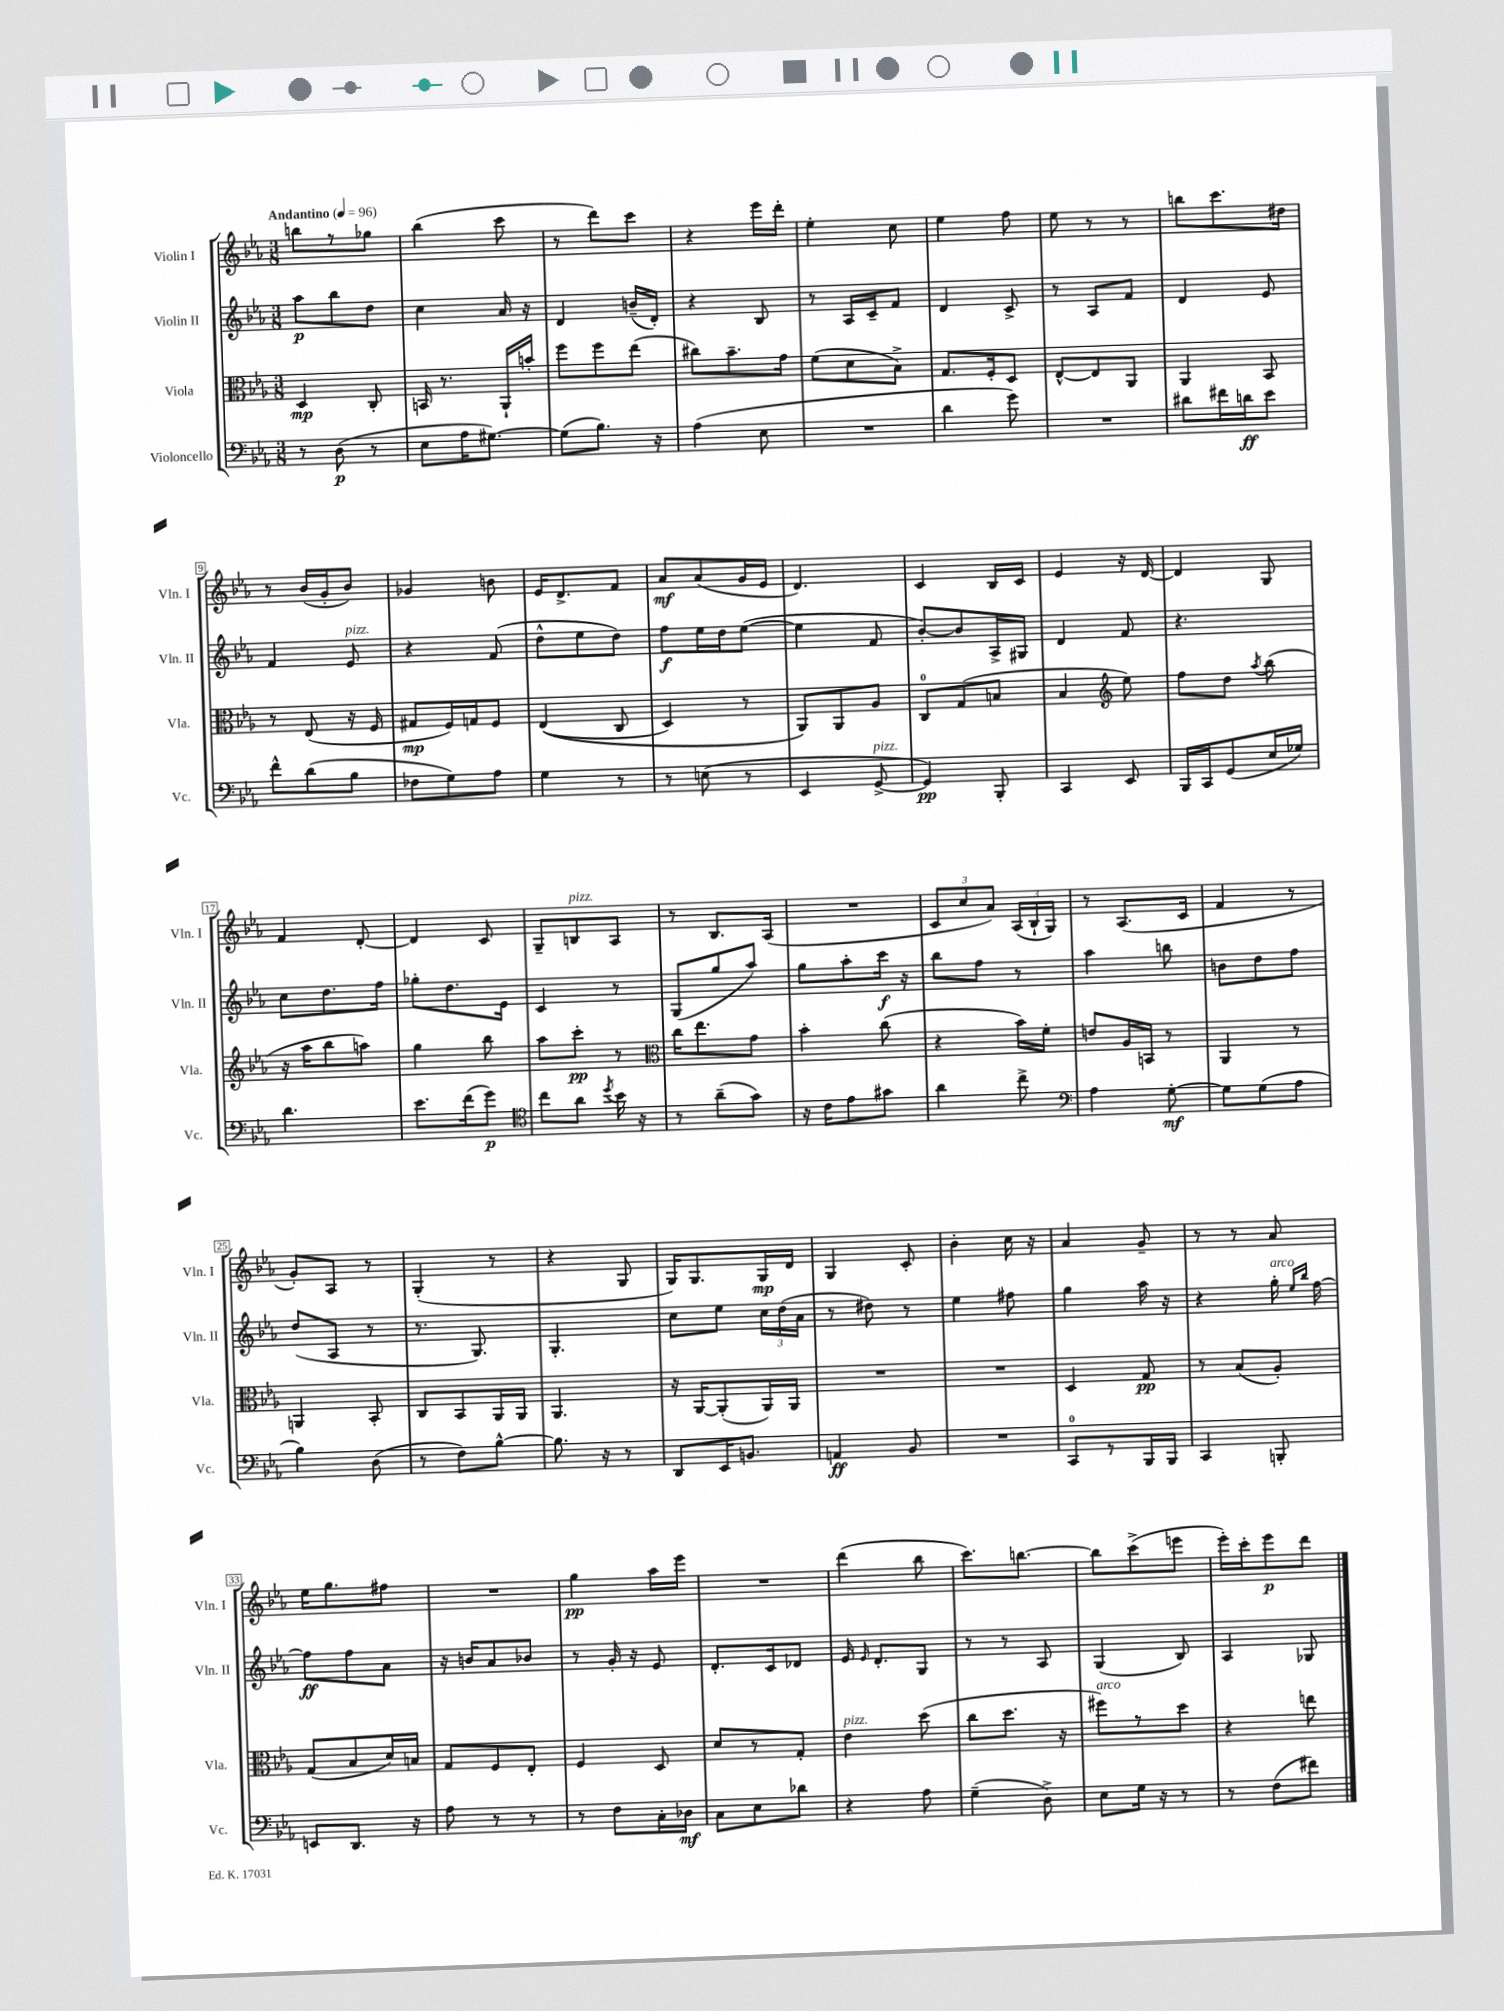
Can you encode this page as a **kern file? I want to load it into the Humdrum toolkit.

**kern	**dynam	**kern	**dynam	**kern	**dynam	**kern	**dynam
*part4	*part4	*part3	*part3	*part2	*part2	*part1	*part1
*staff4	*staff4	*staff3	*staff3	*staff2	*staff2	*staff1	*staff1
*I"Violoncello	*	*I"Viola	*	*I"Violin II	*	*I"Violin I	*
*I'Vc.	*	*I'Vla.	*	*I'Vln. II	*	*I'Vln. I	*
*clefF4	*	*clefC3	*	*clefG2	*	*clefG2	*
*k[b-e-a-]	*	*k[b-e-a-]	*	*k[b-e-a-]	*	*k[b-e-a-]	*
*M3/8	*	*M3/8	*	*M3/8	*	*M3/8	*
*MM96	*	*MM96	*	*MM96	*	*MM96	*
=1	=1	=1	=1	=1	=1	=1	=1
!	!	!	!	!	!	!LO:TX:a:B:t=Andantino	!
8r	.	4D/	mp	8aa-\L	p	8bbn\L	.
(8D\	p	.	.	8bb-\	.	8r	.
8r	.	8C'/	.	8dd\J	.	8gg-X\J	.
=2	=2	=2	=2	=2	=2	=2	=2
8E-\L	.	16BBn/	.	4cc\	.	(4bb-\	.
.	.	8.r	.	.	.	.	.
16A-\K	.	.	.	.	.	.	.
[8.G#X\J)	.	.	.	.	.	.	.
.	.	16AA-`/LL	.	16a-/	.	8ccc\	.
.	.	16bn'/JJ	.	16r	.	.	.
=3	=3	=3	=3	=3	=3	=3	=3
(8G#\L]	.	8ff\L	.	4d/	.	8r	.
8.B-\J)	.	8ff\	.	.	.	8ddd\L)	.
.	.	(8ee-\J	.	(16bn~/LL	.	8ccc\J	.
16r	.	.	.	16d'/JJ)	.	.	.
=4	=4	=4	=4	=4	=4	=4	=4
(4A-\	.	8cc#X\L)	.	4r	.	4r	.
.	.	8.b-~\	.	.	.	.	.
8E-\	.	.	.	8B-/	.	16eee-\LL	.
.	.	16g\Jk	.	.	.	16ddd'\JJ	.
=5	=5	=5	=5	=5	=5	=5	=5
4.r	.	(8f\L	.	8r	.	4ee-'\	.
.	.	8d\	.	16A-/LL	.	.	.
.	.	.	.	16c~/J	.	.	.
.	.	8B-^\J)	.	8f/J	.	8cc\	.
=6	=6	=6	=6	=6	=6	=6	=6
4d\	.	8.G/L	.	4d/	.	4ee-\	.
.	.	16F'/k	.	.	.	.	.
8g\)	.	8D/J	.	8c^/	.	8ff\	.
=7	=7	=7	=7	=7	=7	=7	=7
4.r	.	[8E-^^/L	.	8r	.	8ee-\	.
.	.	8E-/]	.	8A-/L	.	8r	.
.	.	8AA-/J	.	8f/J	.	8r	.
=8	=8	=8	=8	=8	=8	=8	=8
8d#X\L	.	4AA-/	.	4d/	.	8bbn\L	.
16f#X\L	.	.	.	.	.	8.ccc\	.
16dn\J	ff	.	.	.	.	.	.
8e-\J	.	8BB-/	.	8e-/	.	.	.
.	.	.	.	.	.	16dd#X\Jk	.
!!LO:LB:g=z
=9	=9	=9	=9	=9	=9	=9	=9
8f^^\L	.	8r	.	4f/	.	8r	.
(8d\	.	(8E-/	.	.	.	(16b-/LL	.
.	.	.	.	.	.	16g'/J	.
!	!	!	!	!LO:TX:a:i:t=pizz.	!	!	!
8B-\J	.	16r	.	8e-/	.	8b-/J)	.
.	.	16F/	.	.	.	.	.
=10	=10	=10	=10	=10	=10	=10	=10
8F-X\L	.	8G#X/L	mp	4r	.	4g-X/	.
8G\)	.	16F/L)	.	.	.	.	.
.	.	16Gn/J	.	.	.	.	.
8A-\J	.	8F/J	.	(8f/	.	8bn\	.
=11	=11	=11	=11	=11	=11	=11	=11
4G\	.	((4E-/	.	8dd^^\L	.	16e-/KL	.
.	.	.	.	.	.	8.d^/	.
.	.	.	.	8ee-\	.	.	.
8r	.	8C/	.	8dd\J)	.	8f/J	.
=12	=12	=12	=12	=12	=12	=12	=12
8r	.	4D/)	.	8ff\L	f	8a-/L	mf
(8En\	.	.	.	16ee-\L	.	(8a-/	.
.	.	.	.	16dd\J	.	.	.
8r	.	8r	.	([8ee-\J	.	16g/L	.
.	.	.	.	.	.	16e-/JJ	.
=13	=13	=13	=13	=13	=13	=13	=13
4EE-/	.	8AA-/L)	.	4ee-\]	.	4.d/)	.
.	.	8AA-/	.	.	.	.	.
!LO:TX:a:i:t=pizz.	!	!	!	!	!	!	!
[8GG^/	.	8A-/J	.	8f/	.	.	.
=14	=14	=14	=14	=14	=14	=14	=14
4GG/])	pp	8C/L	.	[8b-'/L)	.	4c/	.
.	.	(8G/	.	8b-/]	.	.	.
8BBB-'/	.	8Bn/J	.	16A-^/L	.	16B-/LL	.
.	.	.	.	16G#X/JJ	.	16c/JJ	.
=15	=15	=15	=15	=15	=15	=15	=15
4CC/	.	4B-/	.	4d/	.	4e-/	.
*	*	*clefG2	*	*	*	*	*
8EE-/	.	8ee-\)	.	8f/	.	16r	.
.	.	.	.	.	.	[16d/	.
=16	=16	=16	=16	=16	=16	=16	=16
16BBB-/LL	.	8ff\L	.	4.r	.	4d/]	.
16CC/J	.	.	.	.	.	.	.
(8GG/	.	8dd\J	.	.	.	.	.
.	.	8qaa-/	.	.	.	.	.
16E-/L	.	(8bb-\	.	.	.	8G/	.
16G-X/JJ)	.	.	.	.	.	.	.
!!LO:LB:g=z
=17	=17	=17	=17	=17	=17	=17	=17
4.d\	.	16r	.	8cc\L	.	4f/	.
.	.	16aa-\KL	.	.	.	.	.
.	.	8bb-\	.	8.dd\	.	.	.
.	.	8aan\J)	.	.	.	[8d'/	.
.	.	.	.	16ff\Jk	.	.	.
=18	=18	=18	=18	=18	=18	=18	=18
8.e-\L	.	4gg\	.	8gg-X'\L	.	4d/]	.
.	.	.	.	8.dd\	.	.	.
(16f\k	.	.	.	.	.	.	.
8g\J)	p	8bb-\	.	.	.	8c/	.
.	.	.	.	16e-\Jk	.	.	.
=19	=19	=19	=19	=19	=19	=19	=19
*clefC4	*	*	*	*	*	*	*
8cc\L	.	8aa-\L	.	4c/	.	8G~/L	.
!	!	!	!	!	!	!LO:TX:a:i:t=pizz.	!
8a-\J	.	8ccc'\J	pp	.	.	8Bn/	.
8qdd/	.	.	.	.	.	.	.
16b-\	.	8r	.	8r	.	8A-/J	.
16r	.	.	.	.	.	.	.
=20	=20	=20	=20	=20	=20	=20	=20
*	*	*clefC3	*	*	*	*	*
8r	.	16cc\KL	.	(8G/L	.	8r	.
.	.	8.ee-\	.	.	.	.	.
(8a-~\L	.	.	.	8gg/	.	8.B-/L	.
8g\J)	.	8g\J	.	8aa-/J)	.	.	.
.	.	.	.	.	.	(16A-/Jk	.
=21	=21	=21	=21	=21	=21	=21	=21
16r	.	4b-'\	.	8gg\L	.	4.r	.
16c\KL	.	.	.	.	.	.	.
8e-\	.	.	.	8aa-'\	.	.	.
8g#X\J	.	(8cc\	.	16ccc\Jk	f	.	.
.	.	.	.	16r	.	.	.
=22	=22	=22	=22	=22	=22	=22	=22
4a-\	.	4r	.	8bb-\L	.	12c/L	.
.	.	.	.	.	.	12cc/	.
.	.	.	.	8ff\J	.	.	.
.	.	.	.	.	.	12a-/J)	.
8cc^\	.	16b-\LL)	.	8r	.	(24A-/LL	.
.	.	.	.	.	.	24B-`/	.
.	.	16f'\JJ	.	.	.	.	.
.	.	.	.	.	.	24G/JJ)	.
=23	=23	=23	=23	=23	=23	=23	=23
*clefF4	*	*	*	*	*	*	*
4A-\	.	8en/L	.	4aa-\	.	8r	.
.	.	16A-/L	.	.	.	(8.A-/L	.
.	.	16BBn/JJ	.	.	.	.	.
[8G'\	mf	8r	.	8bbn\	.	.	.
.	.	.	.	.	.	16c/Jk	.
=24	=24	=24	=24	=24	=24	=24	=24
8G\L]	.	4AA-/	.	8bn\L	.	4f/	.
(8G\	.	.	.	8dd\	.	.	.
8A-\J	.	8r	.	8ff\J	.	8r	.
!!LO:LB:g=z
=25	=25	=25	=25	=25	=25	=25	=25
4B-\)	.	4AAn/	.	(8dd/L	.	8g'/L)	.
.	.	.	.	8A-/J	.	8A-/J	.
(8D\	.	8BB-'/	.	8r	.	8r	.
=26	=26	=26	=26	=26	=26	=26	=26
8r	.	8C/L	.	8.r	.	(4G'/	.
8F\L)	.	8BB-/	.	.	.	.	.
.	.	.	.	8.G/)	.	.	.
[8B-^^\J	.	16AA-/L	.	.	.	8r	.
.	.	16AA-/JJ	.	.	.	.	.
=27	=27	=27	=27	=27	=27	=27	=27
8.B-\]	.	4.AA-/	.	4.G'/	.	4r	.
16r	.	.	.	.	.	.	.
8r	.	.	.	.	.	8G/	.
=28	=28	=28	=28	=28	=28	=28	=28
8DD/L	.	16r	.	8cc\L	.	16G/KL)	.
.	.	[16AA-/KL	.	.	.	8.G/	.
16EE-/K	.	(8AA-'/]	.	8ee-\J	.	.	.
8.BBn/J	.	.	.	.	.	.	.
.	.	16AA-/L)	.	24cc\LL	.	16G/L	mp
.	.	.	.	(24dd\	.	.	.
.	.	16AA-/JJ	.	.	.	16d/JJ	.
.	.	.	.	24a-\JJ	.	.	.
=29	=29	=29	=29	=29	=29	=29	=29
4AAn/	ff	4.r	.	8r	.	4G/	.
.	.	.	.	8dd#X\)	.	.	.
8BB-/	.	.	.	8r	.	8c'/	.
=30	=30	=30	=30	=30	=30	=30	=30
4.r	.	4.r	.	4ee-\	.	4b-'\	.
.	.	.	.	8ff#X\	.	16cc\	.
.	.	.	.	.	.	16r	.
=31	=31	=31	=31	=31	=31	=31	=31
8CC/L	.	4D/	.	4gg\	.	4a-/	.
8r	.	.	.	.	.	.	.
16BBB-/L	.	8G/	pp	16aa-\	.	8g~/	.
16BBB-/JJ	.	.	.	16r	.	.	.
=32	=32	=32	=32	=32	=32	=32	=32
4CC/	.	8r	.	4r	.	8r	.
.	.	(8B-/L	.	.	.	8r	.
!	!	!	!	!LO:TX:a:i:t=arco	!	!	!
8BBBn'/	.	8A-'/J)	.	16gg'\	.	8a-/	.
.	.	.	.	16qqee-/LL	.	.	.
.	.	.	.	16qqbb-/JJ	.	.	.
.	.	.	.	[16ff\	.	.	.
!!LO:LB:g=z
=33	=33	=33	=33	=33	=33	=33	=33
8EEn/L	.	(8G/L	.	8ff\L]	ff	16ee-\KL	.
.	.	.	.	.	.	8.gg\	.
8.DD/J	.	8B-/	.	8ff\	.	.	.
.	.	16d/L)	.	8a-\J	.	8ff#X\J	.
16r	.	16Bn/JJ	.	.	.	.	.
=34	=34	=34	=34	=34	=34	=34	=34
8A-\	.	8G/L	.	16r	.	4.r	.
.	.	.	.	16bn/KL	.	.	.
8r	.	8F/	.	8a-/	.	.	.
8r	.	8E-'/J	.	8b-X/J	.	.	.
=35	=35	=35	=35	=35	=35	=35	=35
8r	.	4F/	.	8r	.	4gg\	pp
8F\L	.	.	.	16g'/	.	.	.
.	.	.	.	16r	.	.	.
16C'\L	.	8D/	.	8e-/	.	16aa-\LL	.
16D-X\JJ	mf	.	.	.	.	16eee-\JJ	.
=36	=36	=36	=36	=36	=36	=36	=36
8C\L	.	8d/L	.	8.d'/L	.	4.r	.
8E-\	.	8r	.	.	.	.	.
.	.	.	.	16c/k	.	.	.
8d-X\J	.	8G'/J	.	8d-X/J	.	.	.
=37	=37	=37	=37	=37	=37	=37	=37
!	!	!LO:TX:a:i:t=pizz.	!	!	!	!	!
4r	.	4e-\	.	16e-/	.	(4ddd\	.
.	.	.	.	16qqe-/	.	.	.
.	.	.	.	8.d'/L	.	.	.
8A-\	.	(8dd\	.	8G/J	.	8bb-\	.
=38	=38	=38	=38	=38	=38	=38	=38
(4G~\	.	8cc\L	.	8r	.	8.ccc\L)	.
.	.	8.dd\J	.	8r	.	.	.
.	.	.	.	.	.	[8.bbn\J	.
8D^\)	.	.	.	8A-/	.	.	.
.	.	16r	.	.	.	.	.
=39	=39	=39	=39	=39	=39	=39	=39
!	!	!LO:TX:a:i:t=arco	!	!	!	!	!
8E-\L	.	8ff#X\L)	.	(4G/	.	8bb\L]	.
16G\Jk	.	8r	.	.	.	(8ccc^\	.
16r	.	.	.	.	.	.	.
8r	.	8dd\J	.	8B-/)	.	8eeen\J	.
=40	=40	=40	=40	=40	=40	=40	=40
8r	.	4r	.	4A-/	.	16eee-'\LL)	.
.	.	.	.	.	.	16ccc'\J	.
(8F\L	.	.	.	.	.	8eee-\	p
8f#X\J)	.	8een\	.	8G-X/	.	8ddd\J	.
==	==	==	==	==	==	==	==
*-	*-	*-	*-	*-	*-	*-	*-
